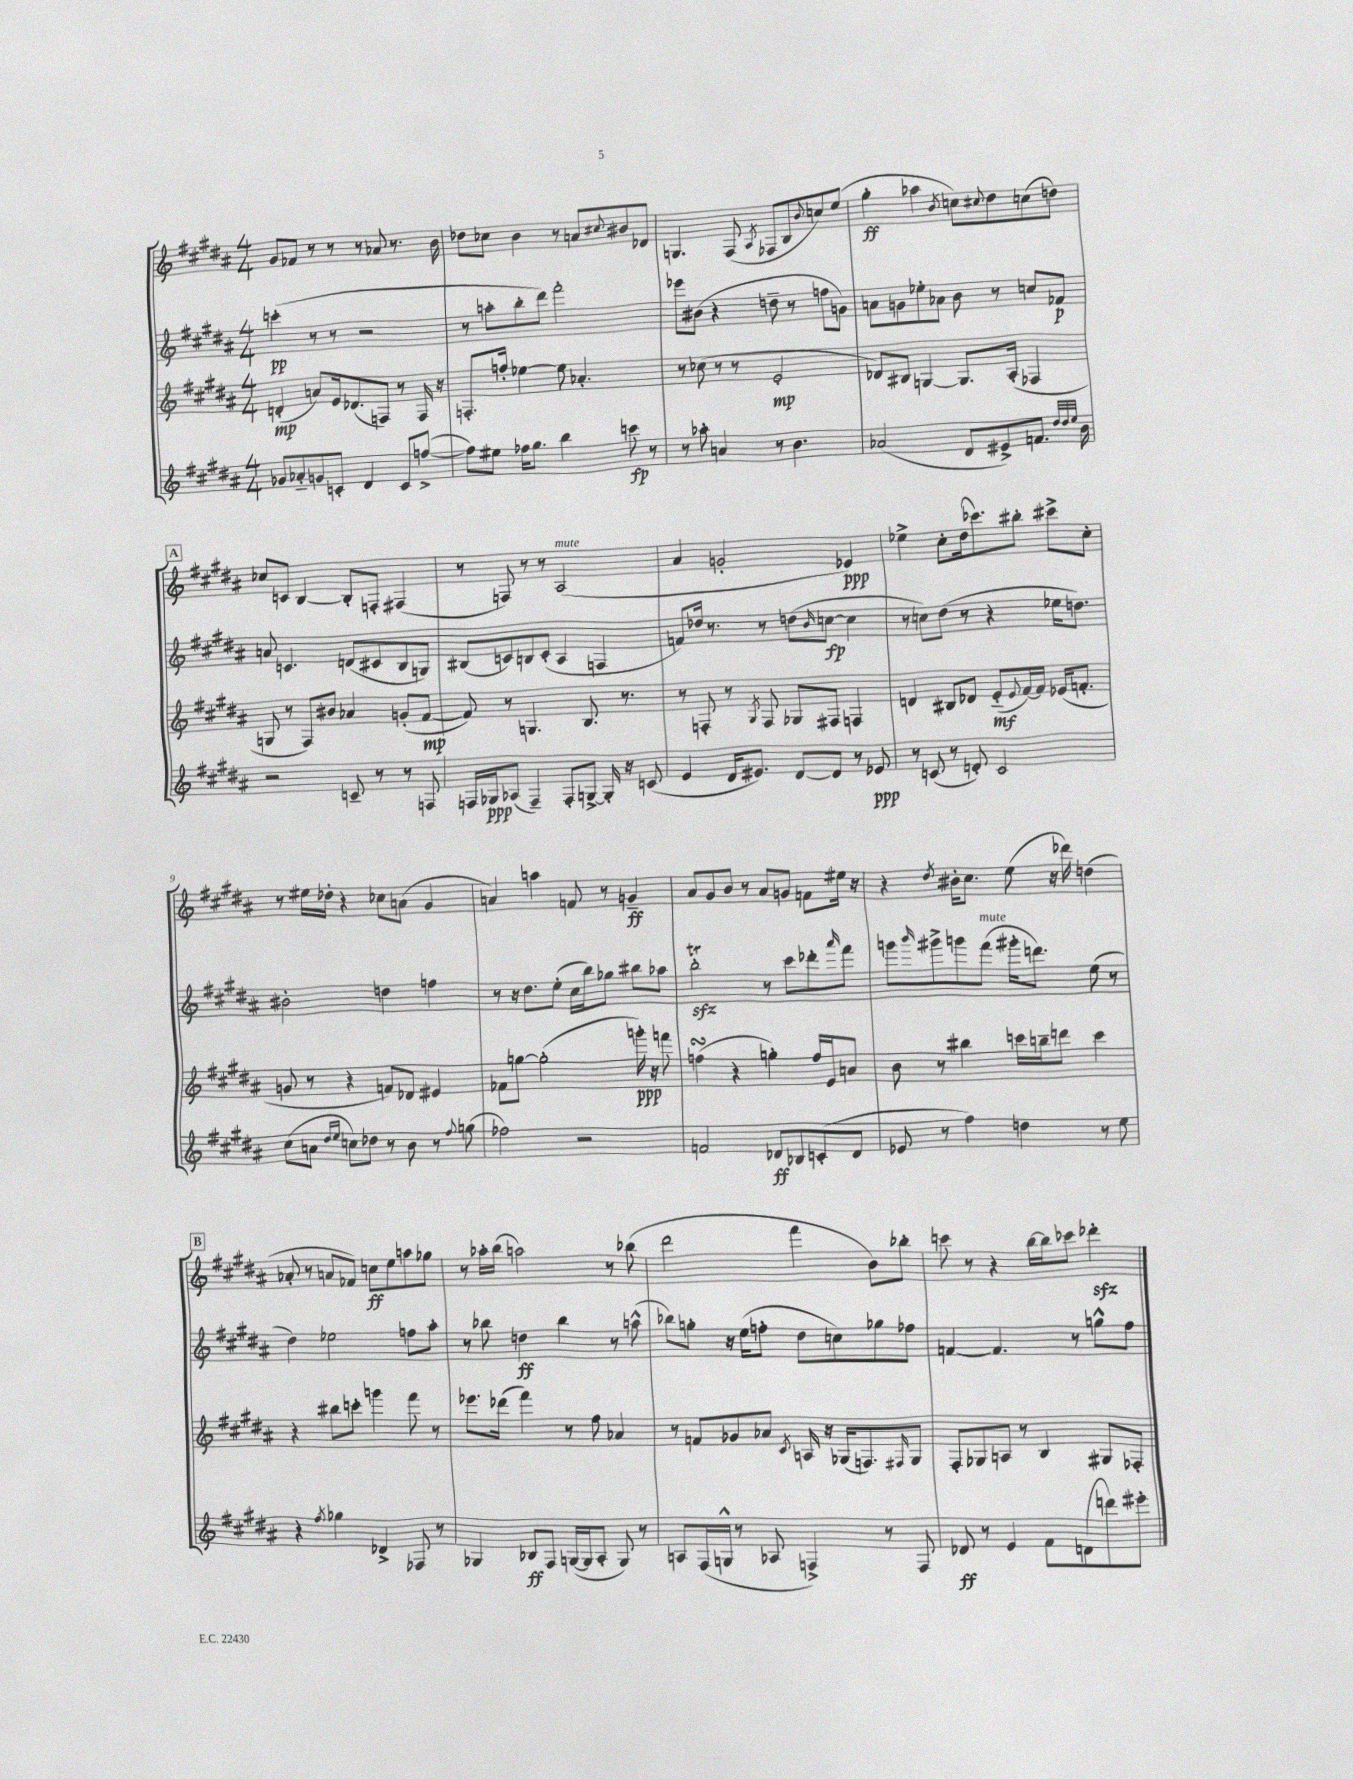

**kern	**kern	**kern	**kern
*staff4	*staff3	*staff2	*staff1
*clefG2	*clefG2	*clefG2	*clefG2
*k[f#c#g#d#a#]	*k[f#c#g#d#a#]	*k[f#c#g#d#a#]	*k[f#c#g#d#a#]
*M4/4	*M4/4	*M4/4	*M4/4
8g-	(4d'	(4ccc'	8g#
8a-'~	.	.	8f-
8g	8a)	8r	8r
8c'	16e	8r	8r
.	(8.d-	.	.
4d#	.	2r	8r
.	8F)	.	8a-
8c	8r	.	8.r
([8ff^	16F	.	.
.	16r	.	16b
=	=	=	=
8ff])	8.F'	8r	8dd-
8ee#	.	8aa'	8cc-
.	16ff'	.	.
16ff-	[4ee-	8bb'	4b
8.gg#	.	.	.
.	.	8ddd#)	.
4bb	8ee-]	2fff#'	8r
.	4.a-'	.	8a
.	.	.	8qqcc#
8ccc	.	.	8b#
8r	.	.	8d-
=	=	=	=
8r	8r	8eee-	4.G
8aa-'	(8cc-	(8b#	.
4a	8r	4r	.
.	8r	.	(8F#
.	.	.	8qA#
8r	2e'	8dd~	8F-
4.b	.	8r	8B
.	.	.	8qqb
.	.	8ff	8cc)
.	.	8g)	(8ee
=	=	=	=
(2a-	8d-)	8a	4gg#'
.	8B#	8g	.
.	[4G	8ee-'	4aa-
.	.	8a-	.
.	.	.	8qb
8d#	8.G]	8b	8cc)
.	.	.	8qqcc#
8e#^)	.	8r	8dd#
.	(16A#'	.	.
8.f	4F-	8cc	(8cc
.	.	8f-	8dd)
32qqdd#	.	.	.
32qqdd#	.	.	.
32qqee	.	.	.
16b	.	.	.
=	=	=	=
2r	8G	8a	8cc-
.	8r	4.c	8c
.	8F#)	.	[4B
.	8b#	.	.
8c~	4a-	(8d	8B']
8r	.	8c#	8F'
8r	(8g'	8B	(4F#
8F	[8f#	8G)	.
=	=	=	=
16F	8f#])	(8B#	8r
16G-	.	.	.
(8A-	8r	8c)	8F)
4F~)	4.G	8B	8r
.	.	(8c'	8r
8F'	.	4A#	(2A#
[8G^	8.B	.	.
16G']	.	4F	.
16r	8.r	.	.
(8c	.	.	.
=	=	=	=
4e	8r	8f)	4a#
.	8F'	16dd-	.
.	.	8.r	.
16d#	8r	.	2g'
8.e#)	.	.	.
.	8qG#	.	.
.	8F	8r	.
[8d#	8G-	(8dd	.
.	.	16qqb	.
8d#]	8F#	[8cc	.
8r	4F	4cc]	4e-)
8e-	.	.	.
=	=	=	=
8r	4d	8r	4ee-^
(8c	.	8cc)	.
8r	8B#	(8dd#	8cc#'
8d')	8d-	8r	(16dd#
.	.	.	8.ccc-)
2c	(8e'~	4r	.
.	8qqe	.	.
.	[16f#)	.	8bb#'
.	16f#]	.	.
.	(16e-	16ee-	8ccc#^
.	8.f'	8.dd)	.
.	.	.	8cc#'
=	=	=	=
(8cc#	8g	2b#'	8r
8a	8r	.	16ee#
.	.	.	16dd-'
16qqdd#	.	.	.
16qqee	.	.	.
8cc)	4r	.	4r
8dd-	.	.	.
8r	8f)	4dd	8cc-
8b	8d-	.	(8a
8r	4e#	4ff	4g#
8qqff#	.	.	.
(8gg	.	.	.
=	=	=	=
2ff-)	8f-	8r	4a)
.	[8gg	16r	.
.	.	8.dd#	.
.	(2gg']	.	4aa
.	.	(8ee'	.
2r	.	16cc#	8f
.	.	16bb)	.
.	.	8gg-	8r
.	16ggg')	8bb#	4g~
.	16r	.	.
.	8fff	8aa-	.
=	=	=	=
2f	(4ff	2bb'	8a#
.	.	.	8g#
.	4r	.	8b
.	.	.	8r
8d-	4gg')	8r	8a#
8B-	.	8ccc#	8g
(8c'	16ff	8ddd-'	8f
.	16e	.	.
.	.	16qqaaa#	.
8d-	8a	8fff#	16ee#
.	.	.	16r
=	=	=	=
8e-	8b	8ggg	4r
.	.	16qqbbb	.
8r	8r	8ggg#^	.
.	.	.	8qdd#
4ff#)	4bb#	8ggg	16b#'
.	.	.	8.cc#
.	.	(8fff#	.
4dd	16ccc	16ggg#'	(8ee
.	16bb~	8.ddd)	.
.	8ddd	.	16r
.	.	.	16ddd-)
8r	4ccc	(8ee	(4dd
8ee	.	8r	.
=	=	=	=
4r	4r	4dd#)	8a-'
.	.	.	8r
8qff#	.	.	.
4gg-	8bb#	2ee-	8a
.	8ccc'	.	8f-)
4d-^	4ggg	.	8cc
.	.	.	8ee
8F-	8fff#	8ff	8aa
8r	8r	8aa#'	8gg-
=	=	=	=
4G-	8.eee-	8r	8r
.	.	8bb-	16aa-'
.	(16ddd-	.	(16bb
8B-	4fff#)	4dd	2aa)
8F#	.	.	.
([16G	8r	4bb-	.
16G]	.	.	.
8A#'	8ff#	.	.
8G)	4a-	8r	8r
8r	.	(8aa^^	(8bb-
=	=	=	=
8A	8r	8bb-)	2ddd#
(16F#	8f	8gg'	.
16G^^	.	.	.
8r	8g-	16r	.
.	.	(16ee	.
8A-	8a-	8ff'	.
.	8qc#	.	.
4F^)	16A	8dd#	4fff#
.	16r	.	.
.	(16G-	8cc)	.
.	8.F)	.	.
8r	.	8gg-	8b)
.	16qqF#	.	.
8F	8G-	8ff-	8bb-'
=	=	=	=
8d-	8F#'	[4f	8ccc
8r	8G-	.	8r
4e	8A	4.f]	4r
.	8r	.	.
8f#	4B	.	[16bb
.	.	.	16bb]
(8d	.	8r	8ccc-
8ddd)	8G#	8gg^^	4ddd-'
8eee#'	8F-'	8ff#	.
==	==	==	==
*-	*-	*-	*-
